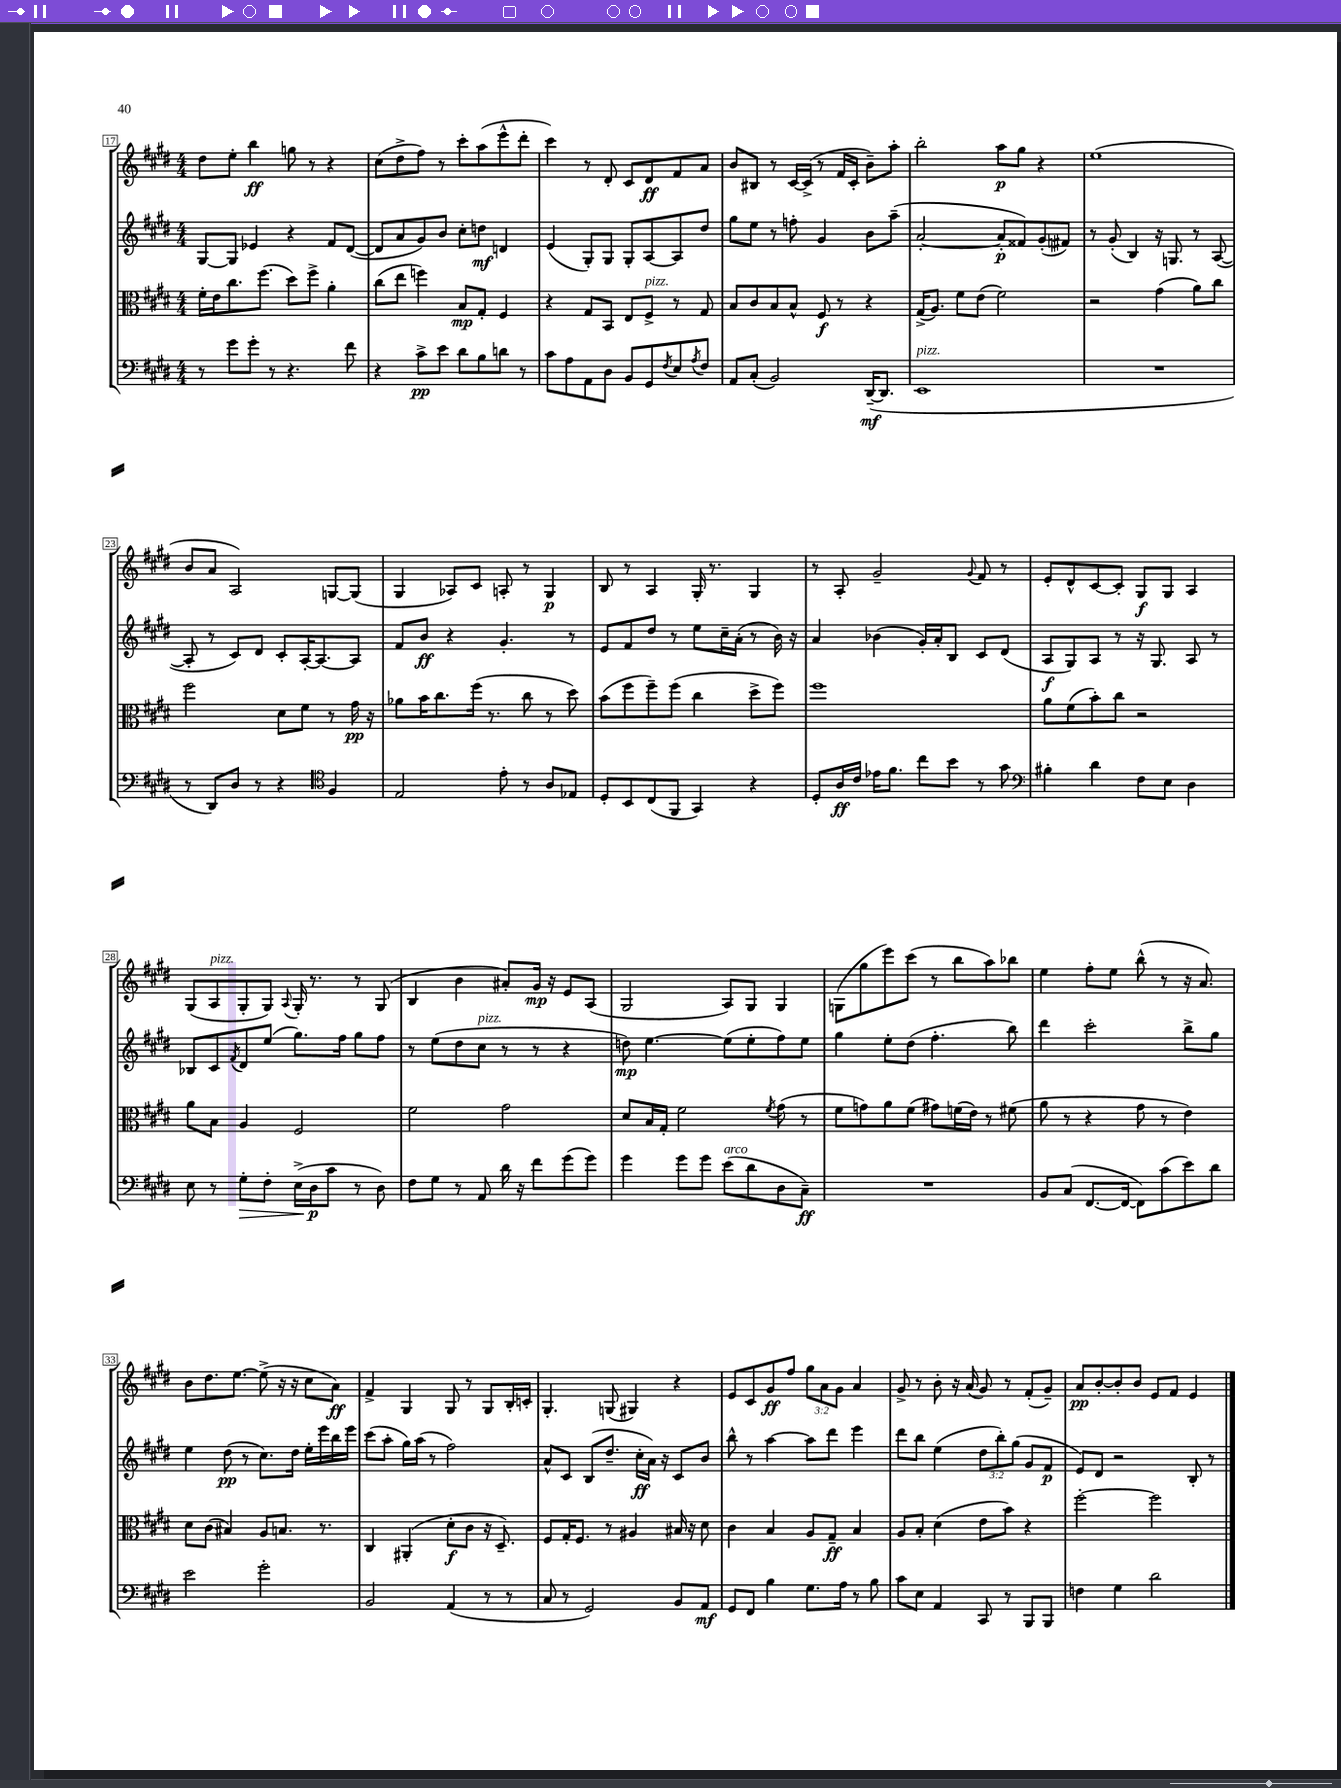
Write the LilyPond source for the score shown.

<<
\new StaffGroup <<
\new Staff = "s0" {
    \clef treble \key e \major \numericTimeSignature \time 4/4 \override Staff.TupletNumber.text = #tuplet-number::calc-fraction-text
    dis''8 e''8-. b''4\ff g''8 r8 r4 |
    cis''8( dis''8-> fis''8) r8 cis'''8-. a''8( e'''8-^ dis'''8-. |
    cis'''4) r8 dis'8-. cis'8 dis'8\ff fis'8 a'8 |
    b'8 bis8 r8 cis'16~ cis'16->( r8 fis'16 cis'16-. b'8--) a''8-. |
    b''2-. a''8\p gis''8 r4 |
    e''1( |
    b'8 a'8 a2) g8~ g8( |
    gis4 aes8) cis'8 a8-. r8 gis4\p |
    b8 r8 a4 gis16-. r8. gis4 |
    r8 a8-. gis'2-- \appoggiatura { gis'8 } fis'8 r8 |
    e'8-. dis'8-^ cis'8~ cis'8-. gis8\f gis8 a4 |
    gis8( a8^\markup { \italic "pizz." } gis8-. gis8) \appoggiatura { a8 } gis16-. r8. r8 gis8( |
    b4 b'4 ais'8-.) gis'16\mp r16 e'8 a8( |
    gis2 a8) gis8 gis4 |
    g8( gis''8 e'''8) cis'''8( r8 b''8 a''8) bes''8 |
    e''4 fis''8-. e''8 b''8-^( r8 r16 a'8.) |
    b'8 dis''8. e''8.~ e''8->( r16 r16 cis''8 a'8\ff) |
    fis'4-> gis4 gis8 r8 gis8 b16-. c'16-. |
    gis4.-. g8( gis4) r4 |
    e'8 cis'8 gis'8\ff fis''8 \tuplet 3/2 { gis''8 a'8 gis'8 } a'4 |
    gis'8-> r8 b'8-. r16 a'16( gis'8) r8 fis'8-.( gis'8--) |
    a'8\pp b'8~-. b'8-. b'8 e'8 fis'8 e'4 \bar "|." |
}
\new Staff = "s1" {
    \clef treble \key e \major \numericTimeSignature \time 4/4 \override Staff.TupletNumber.text = #tuplet-number::calc-fraction-text
    gis8~ gis8 ees'4 r4 fis'8 dis'8~( |
    dis'8 a'8 gis'8) b'8 cis''8-. d''8\mf d'4 |
    e'4( gis8-.) gis8 gis8-. a8~ a8 dis''8 |
    gis''8 e''8 r8 f''8-. gis'4 b'8 a''8--( |
    a'2~-. a'8-.\p fisis'8) gis'8-.( fis'8) |
    r8 gis'8-.( b4) r16 g8. r8 a8~( |
    a8-. r8 cis'8) dis'8 cis'8-. a16~-. a8.~ a8 |
    fis'8 b'8\ff r4 gis'4.-. r8 |
    e'8 fis'8 dis''8 r8 e''8 cis''16-- a'16-.( r8 b'16) r16 |
    a'4 bes'4( gis'16-.) a'16-. b8 cis'8 dis'8( |
    a8\f gis8) a8 r8 r16 gis8. a8 r8 |
    bes8 cis'8 \acciaccatura { fis'8 } dis'8 e''8( gis''8.) fis''16 gis''8 fis''8 |
    r8 e''8( dis''8 cis''8^\markup { \italic "pizz." } r8 r8 r4 |
    d''8\mp) e''4.~ e''8( e''8-. fis''8) e''8 |
    gis''4 e''8-. dis''8( fis''4.-. b''8) |
    dis'''4 cis'''2-. b''8-> gis''8 |
    e''4 dis''8\pp( r8 cis''8.) dis''16 e''16-. e'''16 b''16 e'''16 |
    cis'''8( a''8-. gis''16) a''16( r8 fis''2) |
    a'8-^ cis'8 b8( dis''8.-- cis''16-.\ff a'16) r16 cis'8 b'8 |
    b''8-^ r8 a''4~ a''8 dis'''8 e'''4 |
    dis'''8 b''8 e''4( \tuplet 3/2 { dis''8 b''8-.) gis''8( } gis'8 fis'8\p |
    e'8) dis'8 r2 b8-. r8 \bar "|." |
}
\new Staff = "s2" {
    \clef alto \key e \major \numericTimeSignature \time 4/4
    fis'16-. e'16 cis''8. fis''8.( dis''8) fis''8-> a'4-. |
    cis''8( e''8 f''4) b8\mp gis8-. fis4 |
    r4 gis8 b,8 e8 fis8->^\markup { \italic "pizz." } r8 gis8 |
    b8 cis'8 b8 b8-^ fis8\f r8 r4 |
    gis16->( a8.) fis'8 e'8( fis'2) |
    r2 gis'4( a'8) cis''8 |
    fis''2 dis'8 fis'8 r8 gis'16\pp r16 |
    aes'8 b'16 cis''8. fis''16( r8. cis''8 r8 dis''8) |
    b'8( fis''8 fis''8--) fis''8( cis''4 dis''8-> fis''8) |
    fis''1 |
    a'8 fis'8( b'8-.) cis''8 r2 |
    a'8 b8 a4 fis2 |
    fis'2 gis'2 |
    dis'8 b16 gis16-. fis'2 \acciaccatura { fis'8 } gis'8( r8 |
    fis'8 g'8) a'8 fis'8( gis'8) f'16( e'16) r8 fis'8( |
    a'8 r8 r4 gis'8 r8 e'4) |
    dis'8 cis'8( bis4) a8 b8. r8. |
    cis4 ais,4-.( dis'8-.\f cis'8 r16 dis8.--) |
    fis8 gis16-. fis8. r8 ais4 bis16 r16 dis'8 |
    cis'4 b4 a8 gis8--\ff b4 |
    a8 b8-. dis'4( e'8 b'8) r4 |
    fis''2~-. fis''2 \bar "|." |
}
\new Staff = "s3" {
    \clef bass \key e \major \numericTimeSignature \time 4/4
    r8 gis'8 gis'8-. r8 r4. fis'8 |
    r4 cis'8->\pp e'8 dis'8 b8 d'8 r8 |
    cis'8 a8 a,8 dis8 b,8 gis,8 \acciaccatura { fis8 } e8 \acciaccatura { a8 } fis8 |
    a,8 cis8-.( b,2) dis,16~--\mf( dis,8. |
    e,1^\markup { \italic "pizz." } |
    R1 |
    r8 dis,8) dis8 r8 r4 \clef tenor fis4 |
    e2 e'8-. r8 a8 ees8 |
    dis8-. b,8 cis8( fis,8 gis,4) r4 |
    dis8-. a16\ff cis'16 ees'16 fis'8. cis''8 b'8 r8 gis'8 |
    \clef bass bis4-. dis'4 fis8 e8 dis4 |
    e8 r8 gis8-.\> fis8-. e16->( dis16\p\! cis'8 r8 dis8) |
    fis8 gis8 r8 a,8 dis'16 r16 fis'8 gis'8( gis'8) |
    gis'4 gis'8 gis'8 e'8^\markup { \italic "arco" }( dis'8 dis8 cis8--\ff) |
    R1 |
    b,8 cis8( fis,8.~ fis,16~ fis,8) cis'8( e'8) dis'8 |
    e'2 gis'2-. |
    b,2 a,4( r8 r8 |
    cis8 r8 gis,2) b,8 a,8\mf |
    gis,8 fis,8 b4 gis8. a16 r8 b8 |
    cis'8 e8 a,4 cis,8 r8 b,,8 b,,8 |
    f4 gis4 dis'2 \bar "|." |
}
>>
>>
\layout { \context { \Score currentBarNumber = #17 \override BarNumber.stencil = #(make-stencil-boxer 0.1 0.3 ly:text-interface::print) } }
